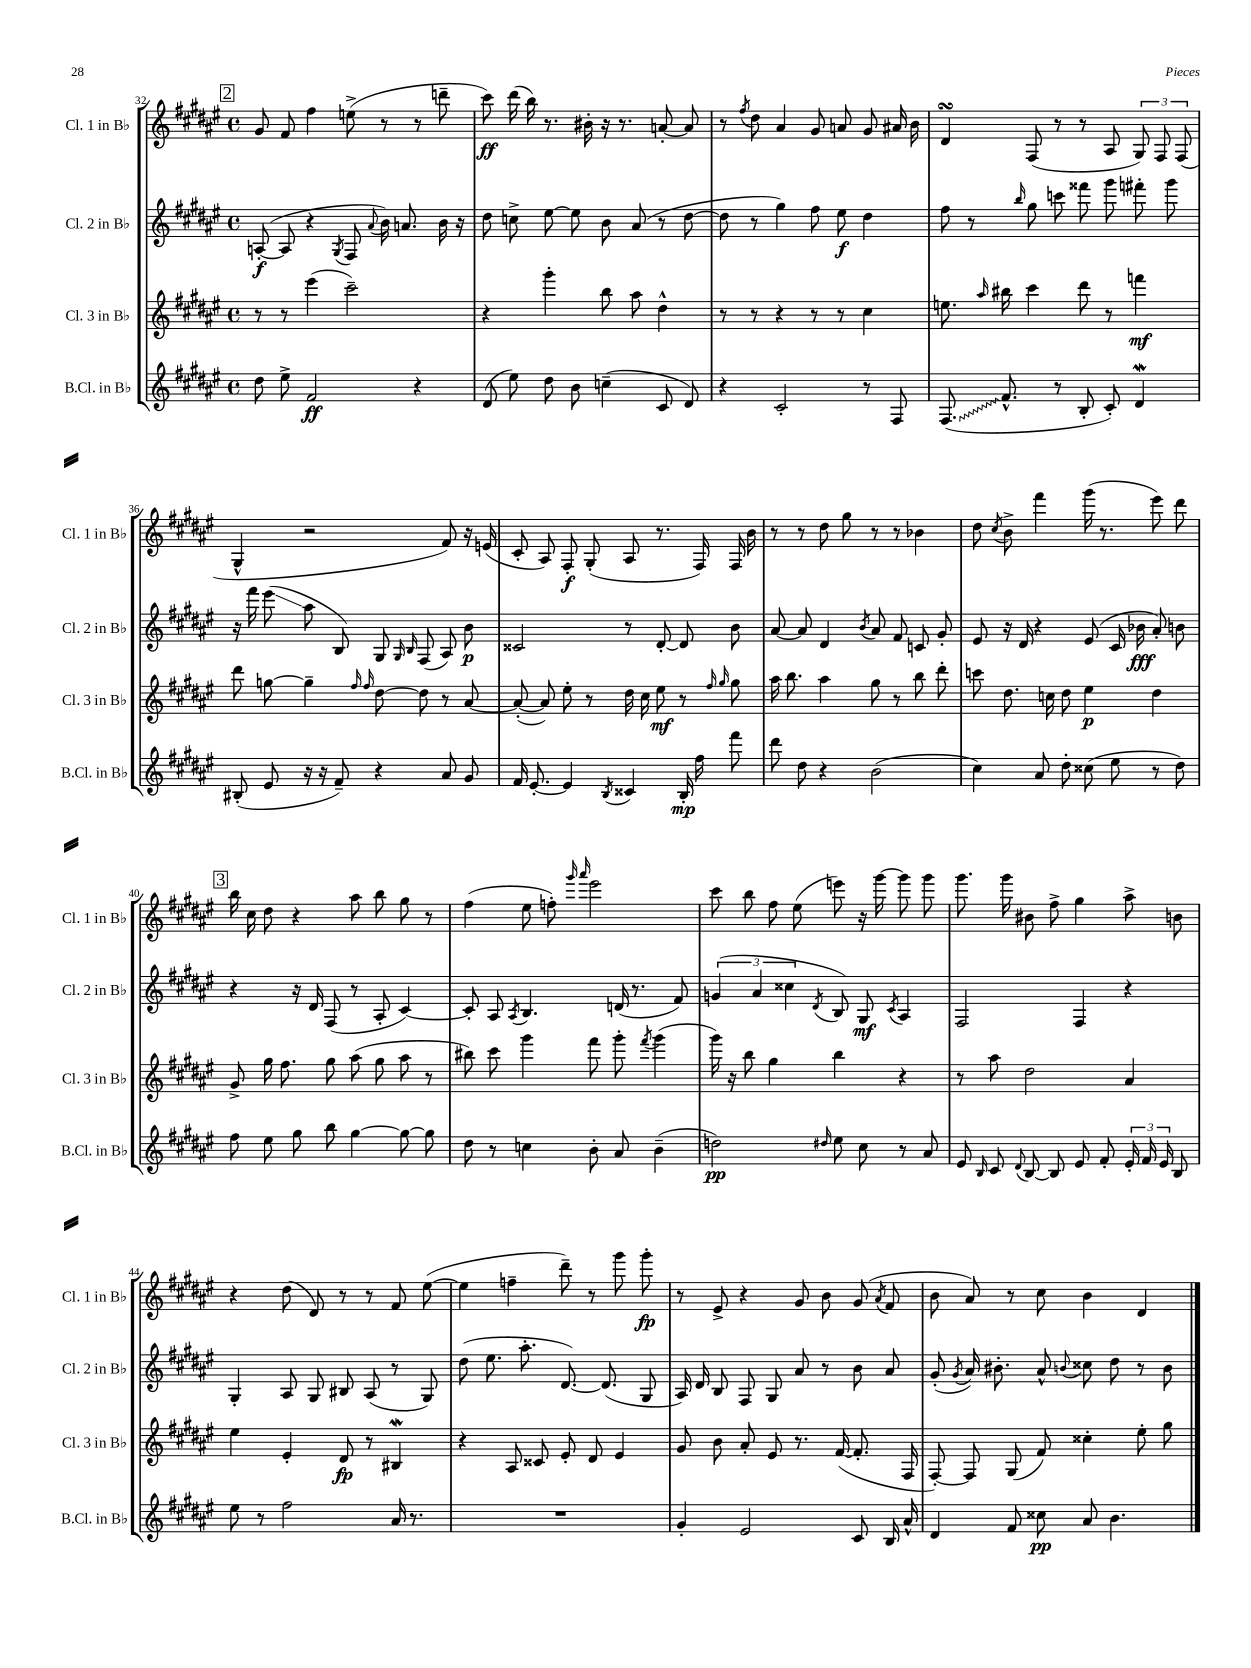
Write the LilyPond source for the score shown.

<<
\new StaffGroup <<
\new Staff = "s0" \with { instrumentName = "Cl. 1 in Bb" shortInstrumentName = "Cl. 1 in Bb" } {
    \clef treble \key fis \major \defaultTimeSignature \time 4/4
    \autoBeamOff \mark \markup { \box "2" } gis'8 fis'8 fis''4 e''8->( r8 r8 d'''8-- |
    cis'''8\ff) dis'''16( b''16) r8. bis'16-. r16 r8. a'8~-. a'8 |
    r8 \acciaccatura { fis''8 } dis''8 ais'4 gis'8 a'8 gis'8 ais'16 b'16 |
    dis'4\turn fis8( r8 r8 ais8 \tuplet 3/2 { gis8) fis8 fis8( } |
    gis4-^ r2 fis'8) r16 e'16( |
    cis'8-. ais8) fis8-.\f gis8-.( ais8 r8. fis16) fis16 b'16 |
    r8 r8 dis''8 gis''8 r8 r8 bes'4 |
    dis''8 \acciaccatura { cis''8 } b'8-> fis'''4 gis'''16( r8. eis'''8) dis'''8 |
    \mark \markup { \box "3" } b''16 cis''16 dis''8 r4 ais''8 b''8 gis''8 r8 |
    fis''4( eis''8 f''8-.) \grace { gis'''16 ais'''16 } eis'''2 |
    cis'''8 b''8 fis''8 eis''8( e'''8) r16 gis'''16~ gis'''8 gis'''8 |
    gis'''8. gis'''16 bis'8 fis''8-> gis''4 ais''8-> b'8 |
    r4 dis''8( dis'8) r8 r8 fis'8 eis''8~( |
    eis''4 f''4-- dis'''8--) r8 gis'''8 gis'''8-.\fp |
    r8 eis'8-> r4 gis'8 b'8 gis'8( \acciaccatura { ais'8 } fis'8 |
    b'8 ais'8) r8 cis''8 b'4 dis'4 \bar "|." |
}
\new Staff = "s1" \with { instrumentName = "Cl. 2 in Bb" shortInstrumentName = "Cl. 2 in Bb" } {
    \clef treble \key fis \major \defaultTimeSignature \time 4/4
    \autoBeamOff \mark \markup { \box "2" } a8~-.\f( a8 r4 \acciaccatura { gis8 } fis8 \appoggiatura { ais'8 } b'16) a'8. b'16 r16 |
    dis''8 c''8-> eis''8~ eis''8 b'8 ais'8( r8 dis''8~ |
    dis''8 r8 gis''4) fis''8 eis''8\f dis''4 |
    fis''8 r8 \grace { b''16 } gis''8 c'''8 fisis'''8 gis'''8 fis'''8-. gis'''8 |
    r16 fis'''16 eis'''8\glissando( ais''8 b8) gis8 \grace { gis16 b16 } fis8( ais8) b'8\p |
    cisis'2 r8 dis'8~-. dis'8 b'8 |
    ais'8~ ais'8 dis'4 \acciaccatura { b'8 } ais'8 fis'8 c'8 gis'8-. |
    eis'8 r16 dis'16 r4 eis'8( cis'16 bes'16\fff ais'8-.) b'8 |
    \mark \markup { \box "3" } r4 r16 dis'16 fis8( r8 ais8-. cis'4~) |
    cis'8-. ais8 \acciaccatura { ais8 } b4. d'16( r8. fis'8) |
    \tuplet 3/2 { g'4( ais'4 cisis''4 } \acciaccatura { dis'8 } b8) gis8\mf \acciaccatura { cis'8 } ais4 |
    fis2 fis4 r4 |
    gis4-. ais8 gis8 bis8 ais8( r8 gis8) |
    dis''8( eis''8. ais''8.-. dis'8.~) dis'8.( gis8 |
    ais16) dis'16 b8 fis8 gis8 ais'8 r8 b'8 ais'8 |
    gis'8-.( \acciaccatura { gis'8 } ais'16) bis'8.-. ais'8-^ \appoggiatura { b'8 } cisis''8 dis''8 r8 b'8 \bar "|." |
}
\new Staff = "s2" \with { instrumentName = "Cl. 3 in Bb" shortInstrumentName = "Cl. 3 in Bb" } {
    \clef treble \key fis \major \defaultTimeSignature \time 4/4
    \autoBeamOff \mark \markup { \box "2" } r8 r8 eis'''4( cis'''2--) |
    r4 gis'''4-. b''8 ais''8 dis''4-^ |
    r8 r8 r4 r8 r8 cis''4 |
    e''8. \grace { ais''16 } bis''16 cis'''4 dis'''8 r8 f'''4\mf |
    dis'''8 g''8~ g''4-- \grace { fis''16 fis''16 } dis''8~ dis''8 r8 ais'8~ |
    ais'8~-.( ais'8) eis''8-. r8 dis''16 cis''16 eis''8\mf r8 \grace { fis''16 gis''16 } gis''8 |
    ais''16 b''8. ais''4 gis''8 r8 b''8 dis'''8-. |
    c'''8 dis''8. c''16 dis''8 eis''4\p dis''4 |
    \mark \markup { \box "3" } gis'8-> gis''16 fis''8. gis''8 ais''8( gis''8 ais''8 r8 |
    bis''8) cis'''8 gis'''4 fis'''8 gis'''8-. \acciaccatura { fis'''8 } gis'''4( |
    gis'''16) r16 b''8 gis''4 b''4 r4 |
    r8 ais''8 dis''2 ais'4 |
    eis''4 eis'4-. dis'8\fp r8 bis4\mordent |
    r4 ais8 cisis'8 eis'8-. dis'8 eis'4 |
    gis'8 b'8 ais'8-. eis'8 r8. fis'16~( fis'8.-. fis16 |
    fis8~-.) fis8 gis8( fis'8) cisis''4-. eis''8-. gis''8 \bar "|." |
}
\new Staff = "s3" \with { instrumentName = "B.Cl. in Bb" shortInstrumentName = "B.Cl. in Bb" } {
    \clef treble \key fis \major \defaultTimeSignature \time 4/4
    \autoBeamOff \mark \markup { \box "2" } dis''8 eis''8-> fis'2\ff r4 |
    dis'8( eis''8) dis''8 b'8 c''4--( cis'8 dis'8) |
    r4 cis'2-. r8 fis8 |
    \once \override Glissando.style = #'zigzag fis8.\glissando( fis'8.-^ r8 b8-. cis'8-.) dis'4\mordent |
    bis8-.( eis'8 r16 r16 fis'8--) r4 ais'8 gis'8 |
    fis'16 eis'8.~-. eis'4 \acciaccatura { b8 } cisis'4 b16-.\mp fis''16 fis'''8 |
    dis'''8 dis''8 r4 b'2( |
    cis''4) ais'8 dis''8-. cisis''8( eis''8 r8 dis''8) |
    \mark \markup { \box "3" } fis''8 eis''8 gis''8 b''8 gis''4~ gis''8~ gis''8 |
    dis''8 r8 c''4 b'8-. ais'8 b'4--( |
    d''2\pp) \grace { dis''16 } eis''8 cis''8 r8 ais'8 |
    eis'8 \grace { b16 } cis'8 \appoggiatura { dis'8 } b8~ b8 eis'8 fis'8-. \tuplet 3/2 { eis'16-. fis'16 eis'16 } b8 |
    eis''8 r8 fis''2 ais'16 r8. |
    R1 |
    gis'4-. eis'2 cis'8 b16 ais'16-^ |
    dis'4 fis'8 cisis''8\pp ais'8 b'4. \bar "|." |
}
>>
>>
\layout { \context { \Score currentBarNumber = #32 } }
